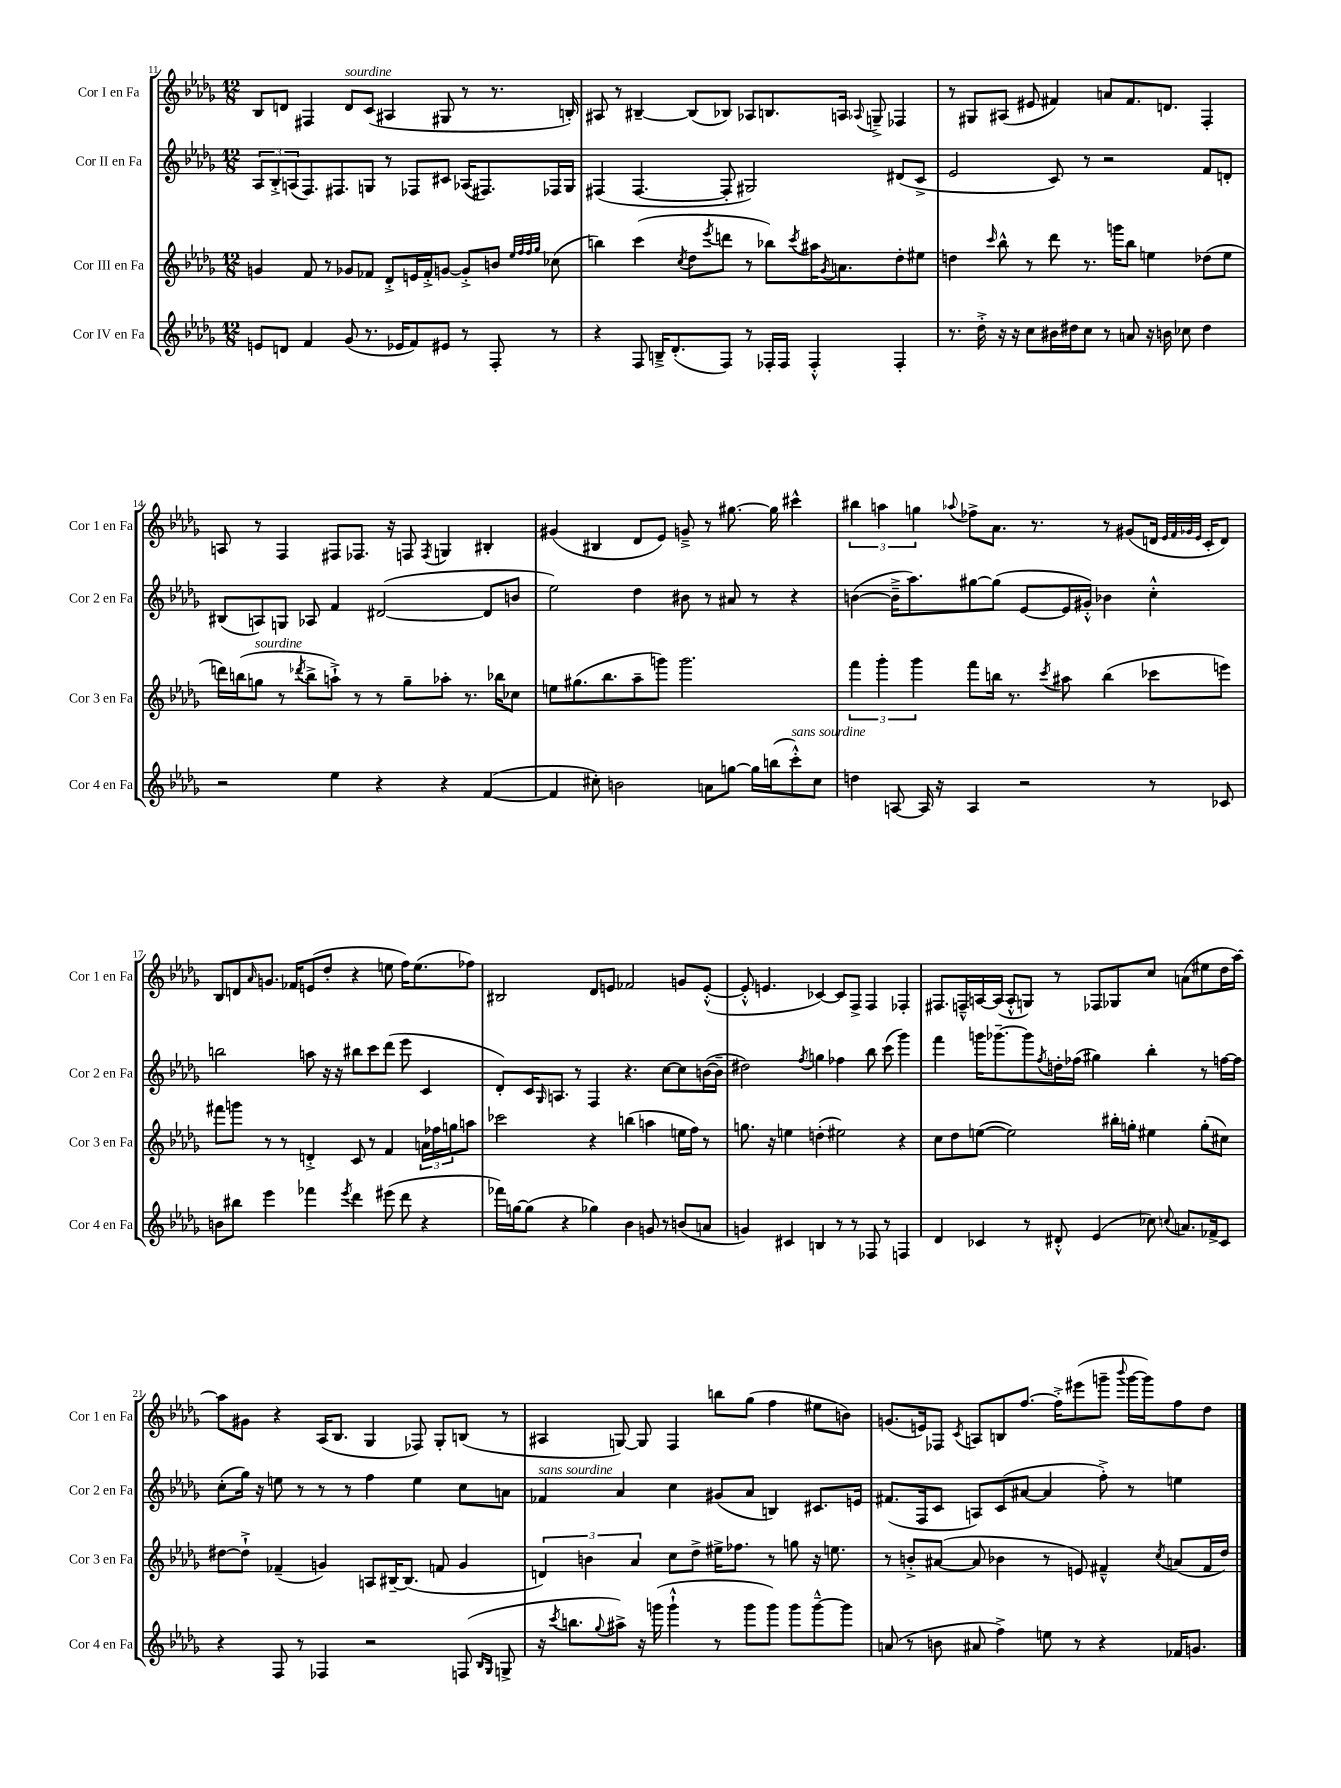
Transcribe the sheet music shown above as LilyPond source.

<<
\new StaffGroup <<
\new Staff = "s0" \with { instrumentName = "Cor I en Fa" shortInstrumentName = "Cor 1 en Fa" } {
    \clef treble \key des \major \numericTimeSignature \time 12/8
    bes8 d'8 fis4 d'8^\markup { \italic "sourdine" } c'8( ais4 gis8 r8 r8. b16-.) |
    ais8 r8 bis4~-- bis8( bes8) aes8 b8. a16 \appoggiatura { aes8 } g8---> fes4 |
    r8 gis8 ais8( eis'8 fis'4) a'8 fis'8. d'8. f4-. |
    a8 r8 f4 fis8 fes8. r16 f8 \acciaccatura { f8 } g4 bis4-. |
    gis'4( bis4 des'8 ees'8) g'8---> r8 gis''8.~ gis''16 cis'''4-^ |
    \tuplet 3/2 { bis''4 a''4 g''4 } \appoggiatura { aes''8 } fes''8-> aes'8. r8. r8 gis'8( d'16 \grace { ees'32 f'32 ges'32 ees'32 } c'16-. d'8) |
    bes8 d'8 \grace { aes'16 } g'8. fes'16 e'8( des''8-. r4 e''8 f''16) e''8.( fes''8) |
    bis2 des'8 e'8 fes'2 g'8 e'8~-.-^( |
    e'8-.-^ e'4. ces'4~) ces'8 f8-> f4 fes4-. |
    fis8. f16---^ a16~ a16( a8-.-^ g8) r8 fes8 ges8 c''8 a'8( eis''8 des''16 aes''16~) |
    aes''8 gis'8 r4 aes16( bes8. ges4 fes8) ges8-. b8( r8 |
    ais4 g8~) g8 f4 b''8 ges''8( f''4 eis''8 b'8) |
    g'8.( e'16) fes8 \acciaccatura { c'8 } a8 b8 f''8.~ f''16-.-> eis'''8( g'''8-- \appoggiatura { bes'''8 } g'''16~ g'''16) f''8 des''8 \bar "|." |
}
\new Staff = "s1" \with { instrumentName = "Cor II en Fa" shortInstrumentName = "Cor 2 en Fa" } {
    \clef treble \key des \major \numericTimeSignature \time 12/8
    \tuplet 3/2 { aes8 bes8-.-> a8( } f8.) fis8. g8 r8 fes8 cis'8 aes16( fis8.) fes16 g16 |
    fis4( fis4.~ fis8-. gis2) dis'8( c'8-> |
    ees'2 c'8) r8 r2 f'8 d'8-. |
    bis8( a8) g8 aes8 f'4 dis'2~( dis'8 b'8 |
    ees''2) des''4 bis'8 r8 ais'8 r8 r4 |
    b'4~( b'16---> aes''8.) gis''8~ gis''8( ees'8~ ees'16 gis'16-.-^) bes'4 c''4-.-^ |
    b''2 a''8 r16 r16 bis''8 c'''8 des'''8( ees'''8 c'4 |
    des'8-.) c'16 \grace { ges16 } a8. r8 f4 r4. c''8~ c''8 b'16~( b'16-- |
    dis''2) \acciaccatura { f''8 } g''4 fes''4 bes''8 c'''8( ges'''4) |
    f'''4 g'''16 ges'''8.~-- ges'''8 \acciaccatura { f''8 } d''16-. fes''16( gis''4) bes''4-. r8 f''16~ f''16 |
    c''8-.( ges''16) r16 e''8 r8 r8 r8 f''4 e''4 c''8 a'8 |
    fes'4^\markup { \italic "sans sourdine" } aes'4 c''4 gis'8( aes'8 b4) cis'8. e'16 |
    fis'8.( f16 c'8 a8) c'8( ais'8~ ais'4 f''8-.->) r8 e''4 \bar "|." |
}
\new Staff = "s2" \with { instrumentName = "Cor III en Fa" shortInstrumentName = "Cor 3 en Fa" } {
    \clef treble \key des \major \numericTimeSignature \time 12/8
    g'4 f'8 r8 ges'8 fes'8 des'8-.-> e'16 fes'16-.-> g'8~ g'8-.-> b'8 \grace { ees''32 f''32 f''32 ges''32 } ces''8( |
    b''4) c'''4( \acciaccatura { c''8 } des''8 \acciaccatura { ees'''8 } d'''8 r8 bes''8) \acciaccatura { c'''8 } ais''16 \acciaccatura { ges'8 } a'8. des''8-. eis''8 |
    d''4 \grace { c'''16 } bes''8-^ r8 des'''8 r8. g'''16 bes''8 e''4 des''8( e''8 |
    d'''16) b''16( g''8^\markup { \italic "sourdine" } r8 \acciaccatura { des'''8 } b''8-> a''8-!->) r8 r8 g''8-- aes''8-. r8. bes''16 ces''8 |
    e''8 gis''8.( bes''8. aes''8-- g'''8) g'''2. |
    \tuplet 3/2 { f'''4 ges'''4-. ges'''4 } f'''8 b''16 r8. \acciaccatura { c'''8 } ais''8 b''4( ces'''8 e'''8) |
    fis'''8 g'''8 r8 r8 d'4-.-> c'8 r8 f'4 \tuplet 3/2 { a'16 fes''16 g''16 } a''8 |
    ces'''2 r4 b''4( a''4 e''16 f''16) r8 |
    g''8. r16 e''4 d''4-.( eis''2) r4 |
    c''8 des''8 e''8~( e''2) bis''16-. g''16-. eis''4 g''8-.( cis''8) |
    dis''8~ dis''8-!-> fes'4--( g'4) a8 bis16~-- bis8.( f'8 g'4 |
    \tuplet 3/2 { d'4) b'4 aes'4 } c''8 des''8-> eis''16-> fes''8. r8 g''8 r16 e''8. |
    r8 b'8-.-> ais'8~( ais'8 bes'4 r8 e'8) fis'4---^ \acciaccatura { c''8 } a'8( fis'16 des''16) \bar "|." |
}
\new Staff = "s3" \with { instrumentName = "Cor IV en Fa" shortInstrumentName = "Cor 4 en Fa" } {
    \clef treble \key des \major \numericTimeSignature \time 12/8
    e'8 d'8 f'4 ges'8( r8. ees'16 f'8) eis'8 r8 f8-. r8 |
    r4 f8 b16---> des'8.-.( f8) r8 fes16-. fes16 fes4-.-^ fes4-. |
    r8. des''16-.-> r16 r16 c''8 bis'16 dis''16 c''8 r8 a'8 r16 b'16 ces''8 dis''4 |
    r2 ees''4 r4 r4 f'4~( |
    f'4 cis''8-.) b'2 a'8 g''8~ g''16 b''16( c'''8-.-^^\markup { \italic "sans sourdine" }) cis''8 |
    d''4 a8~ a16 r16 a4 r2 r8 ces'8 |
    b'8 bis''8 ees'''4 fes'''4 \acciaccatura { ees'''8 } des'''4 eis'''8( des'''8 r4 |
    fes'''16) g''16~ g''8( r4 ges''4) bes'4 g'8 r8 b'8( a'8 |
    g'4) cis'4 b4 r8 r8 fes8 r8 f4 |
    des'4 ces'4 r8 dis'8-.-^ ees'4( ces''8) \appoggiatura { c''8 } a'8. fes'16-> ces'8 |
    r4 f8 r8 fes4 r2 f8( \grace { bes16 ges16 } g8-> |
    r16 \acciaccatura { c'''8 } b''8. \appoggiatura { ges''8 } ais''8->) r16 g'''16( g'''4-!-^ r8 g'''8 g'''8) g'''8 g'''8~---^ g'''8 |
    a'8( r8 b'8 ais'8 f''4->) e''8 r8 r4 fes'16 g'8. \bar "|." |
}
>>
>>
\layout { \context { \Score currentBarNumber = #11 } }
